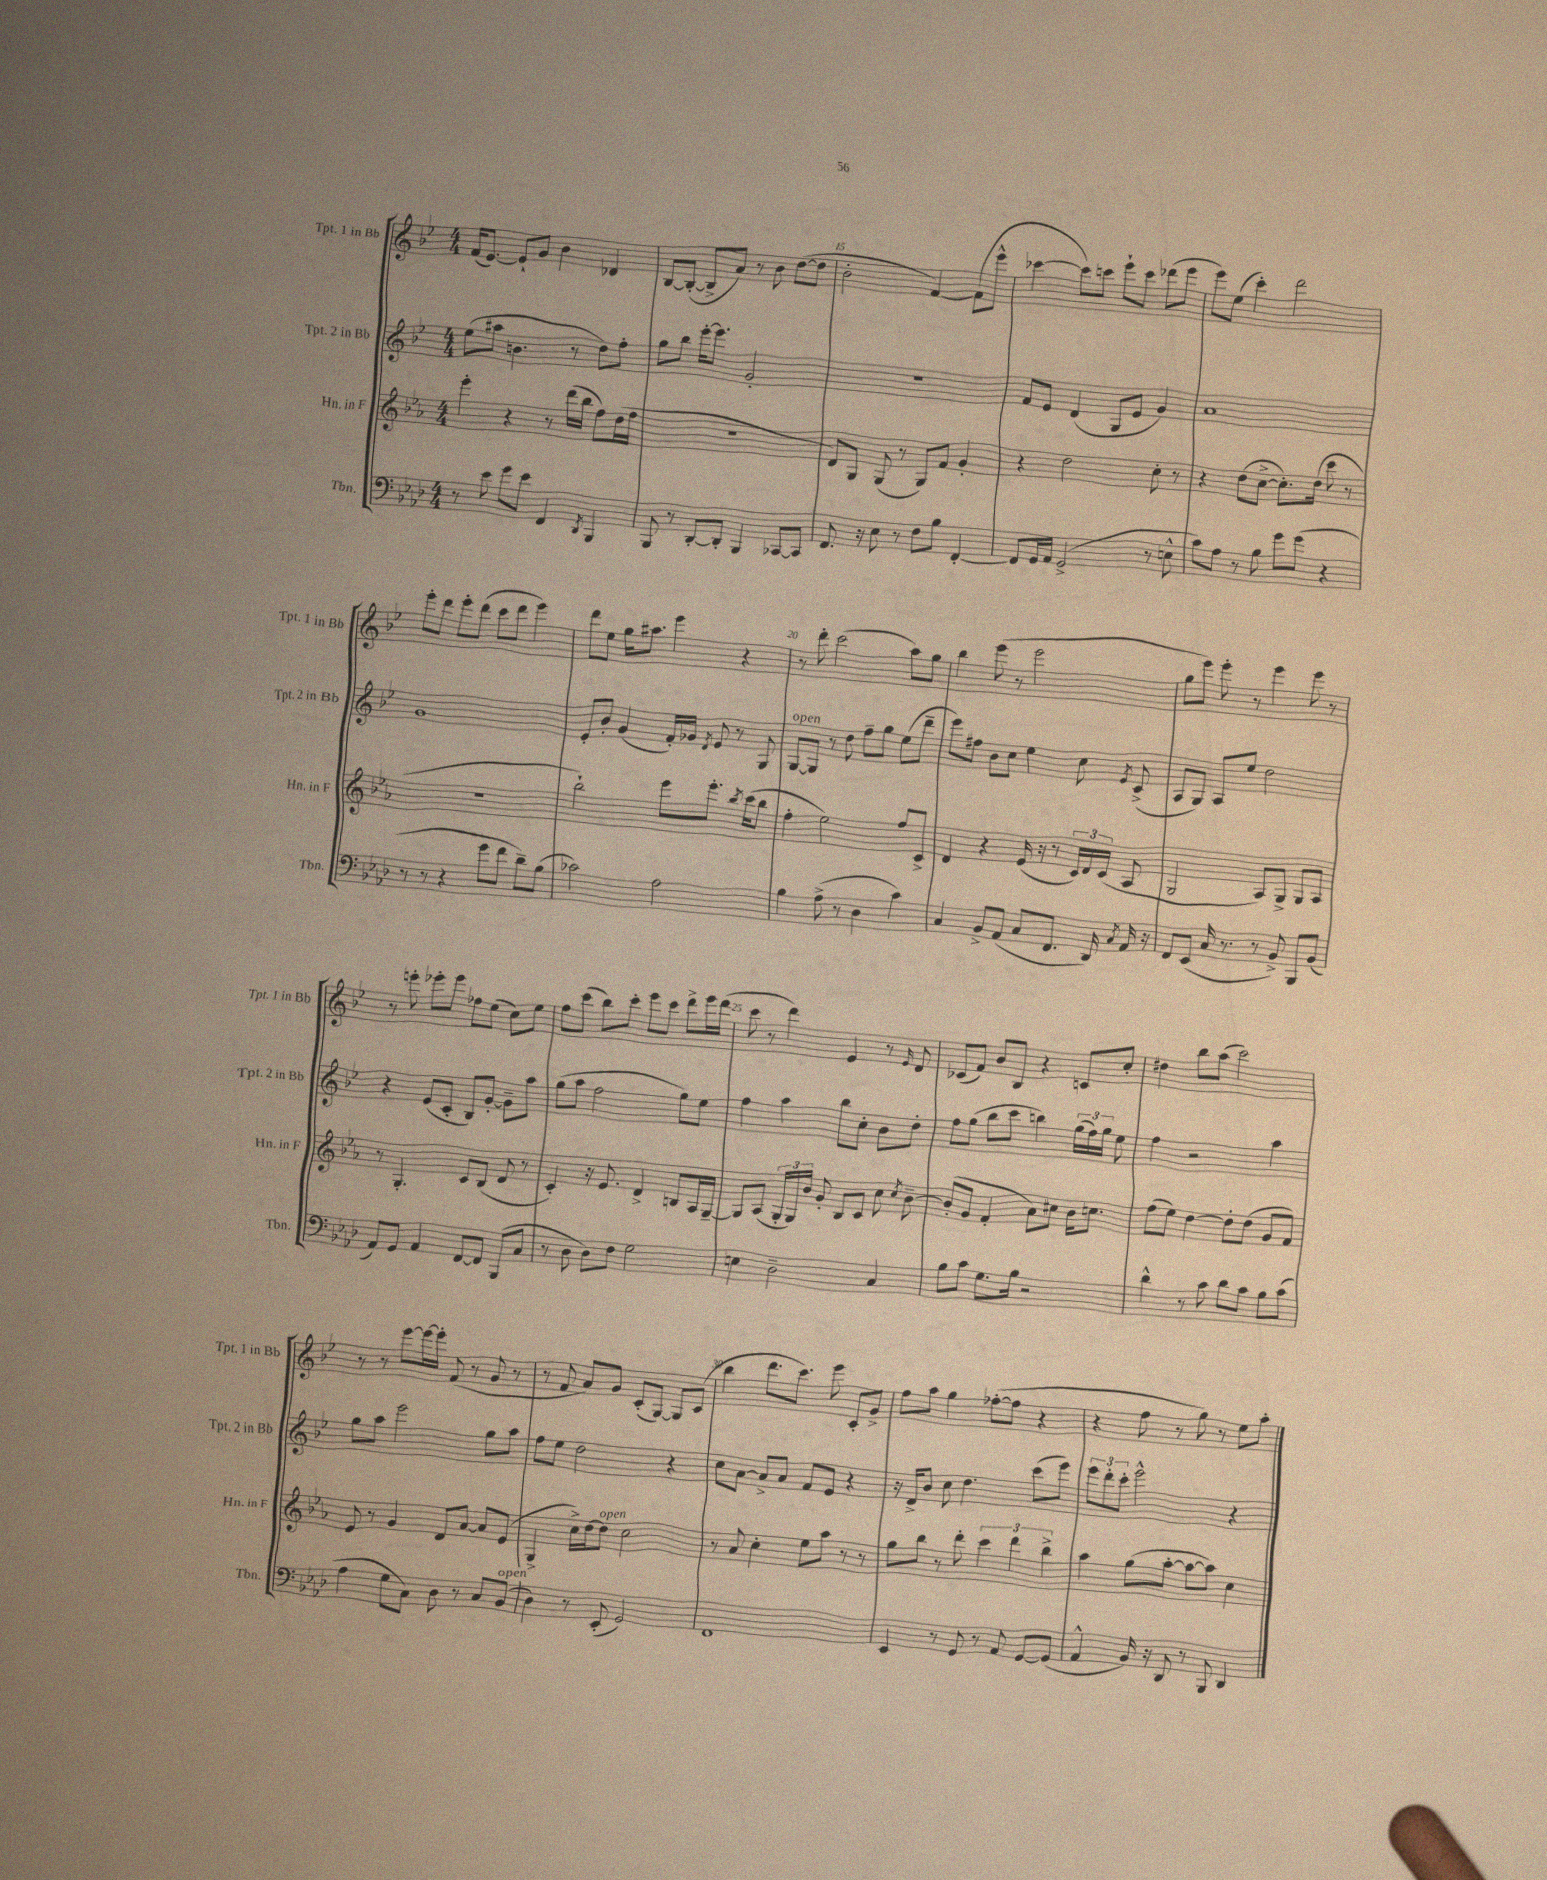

**kern	**kern	**kern	**kern
*staff4	*staff3	*staff2	*staff1
*clefF4	*clefG2	*clefG2	*clefG2
*k[b-e-a-d-]	*k[b-e-a-]	*k[b-e-]	*k[b-e-]
*M4/4	*M4/4	*M4/4	*M4/4
8r	4eee-'	(8ee-	(16f
.	.	.	[8.e-)
8e-	.	8aa#	.
8g	4r	4.b	8e-`]
8e-	.	.	8g
4FF	8r	.	4b-
.	(16ddd	8r	.
.	16bb-	.	.
8qDD-	.	.	.
4BBB-	8ff)	8dd)	4d-
.	(16dd	8ff'	.
.	16ff	.	.
=	=	=	=
8BBB-	1r	8gg	[8B-
8r	.	8bb-	(8B-'_
[8DD-'	.	[16eee-'	8B-^]
.	.	8.eee-]	.
8DD-']	.	.	8a)
4BBB-	.	2g'	8r
.	.	.	8b-
[8CC-	.	.	([8dd
8CC-]	.	.	8dd]
=	=	=	=
8.FF	8d)	1r	2b-'
.	8G	.	.
16r	.	.	.
8E-	(8G	.	.
8r	8r	.	.
8F	8G)	.	[4f)
8B-	8f	.	.
[4FF'	4g'	.	(8f]
.	.	.	8eee-^^
=	=	=	=
8FF]	4r	8f	[4ccc-
16GG	.	8e-	.
16AA-	.	.	.
(2GG^	2dd	(4d	8ccc-])
.	.	.	8ccc
.	.	8G	8eee-`
.	.	8e-	8ccc
8r	8cc'	4g)	(8ddd-
8E^^	8r	.	8eee-
=	=	=	=
8c)	4r	1a	8eee-)
8A-	.	.	(8ee-
8r	(8dd	.	4ccc')
8B-	[8cc^	.	.
8g	8.cc'])	.	2ddd
(8g	.	.	.
.	(16dd	.	.
4r	8ccc	.	.
.	8r	.	.
=	=	=	=
8r	1r	1g	8eee-'
8r	.	.	8ddd
4r	.	.	8eee-'
.	.	.	(8ddd
8g	.	.	8ccc
8f	.	.	8ddd
8d-~)	.	.	4eee-)
(8B-	.	.	.
=	=	=	=
2c-)	2bb-`)	8e-'	8ddd
.	.	8b-'	8ee-
.	.	(4g	16gg
.	.	.	8.aa#
2A-	8eee-	16f')	4eee-
.	.	16g-	.
.	.	8qd	.
.	8.eee-'	8e-	.
.	.	8r	4r
.	8qbb-	.	.
.	(16ccc	.	.
.	8bb-	8G	.
=	=	=	=
4B-	4ff'	[8G	8r
.	.	8G]	8ddd'
(8A-^	2ee-)	8r	(2ccc
8r	.	8dd	.
4D-	.	8ff~	.
.	.	8gg	.
4c)	8ff	(8ee-	8aa)
.	8c^	8ddd~	8gg
=	=	=	=
4C	4d	8eee-)	4bb-
.	.	8ff#	.
8BB-^	4r	8b-	(8eee-
(8AA-	.	8cc	8r
8C	(16e-	4ee-	2eee-
.	16r	.	.
8.FF	8r	.	.
.	24c)	8cc	.
.	24d	.	.
16DD-)	.	.	.
.	(24c	.	.
8qC	.	8qe-	.
16AA-	8A-	(8c^	.
16r	.	.	.
=	=	=	=
8FF	2G	8A	8gg
(8EE-	.	8G)	8eee-)
16C	.	8A	8eee-'
8.r	.	.	.
.	.	8ee-	8r
8r	8A-)	2dd	4eee-
8BB-^)	8G^	.	.
8BBB-	8G	.	8eee-
(8BB-	8A-	.	8r
=	=	=	=
8AA-)	8r	4r	8r
8GG	4.G'	.	8eee'
4AA-	.	(8e-	8eee-'
.	.	8c'	8eee-
[8FF	8c	8B-)	8ff-
8FF]	(8B-	[8g'	(8ee-
(8BBB-	8d	8g~]	8cc)
8C	8r	8aa	8ee-
=	=	=	=
8r	4c')	(8gg	8ff
8D-	.	8aa	(8ccc
8D-)	16r	2ff	8bb-)
.	8.e-	.	.
8F	.	.	8ccc'
2G	4d^	.	8eee-
.	.	.	8ccc
.	8B	8gg)	8ddd^
.	16A-	8ee-	16eee-
.	[16G~	.	(16ddd
=	=	=	=
4E	8G]	4ff	8ccc
.	(8A-	.	8r
2D-~	24G'	4aa	4ddd)
.	24G)	.	.
.	24b-	.	.
.	8g'	.	.
.	8B-	8bb-	4e-
.	8c	8cc'	.
4C	8cc	8b-	8r
.	8qcc	.	16qqe-
.	[8b-~	8dd'	8d
=	=	=	=
8B-	(8b-']	8ff	(8c-
8c	8g	(8gg	8f)
8.G	4f'	8bb-	8b-
.	.	8ccc	8B-
16B-	.	.	.
2r	8a-)	4bb)	4r
.	8cc#	.	.
.	16b-	(24gg	8c
.	.	24ff)	.
.	8.cc	.	.
.	.	24gg	.
.	.	8ee-	8cc'
=	=	=	=
4d-^^	(8ff	4ff	4dd#
.	8ee-)	.	.
8r	[4dd	2r	8bb-
8c	.	.	(8aa
8d-	8dd']	.	2ccc)
8c	(8dd	.	.
8B-	8g	4aa	.
(8c	8f)	.	.
=	=	=	=
4A-	8e-	8gg	8r
.	8r	8aa	8r
8G	4g	2eee-	[8eee-
8C)	.	.	16eee-_
.	.	.	16eee-']
8D-	8d	.	(8f
8r	[8a-	.	8r
8C	8a-]	8gg	8g
(8BB-	(8e-	8aa	8r
=	=	=	=
4D-)	4G^	8ff	8r
.	.	8ee-	8f
8r	16cc^)	2dd	8a)
.	[16dd	.	.
(8EE-'	8dd]	.	8g
2GG)	2cc	.	(8c'
.	.	.	[8G)
.	.	4r	8G]
.	.	.	(8c
=	=	=	=
1FF	8r	8cc	4bb-
.	8a-	[8a	.
.	4cc'	8a^]	8.ddd
.	.	8a	.
.	.	.	8.ccc)
.	8ee-	8f	.
.	8aa-	8e-	8eee-
.	8r	4r	8c'
.	8r	.	8g^
=	=	=	=
4EE-	8gg	16r	8ff
.	.	16d^	.
.	8bb-	8b-	8aa
8r	8r	8cc	4gg
8GG	8ddd'	4.dd	.
8r	6ccc	.	([8ff-'
8AA-	.	.	8ff-]
.	6ddd	.	.
[8GG	.	(8ccc	4r
.	6bb-^	.	.
(8GG]	.	8eee-)	.
=	=	=	=
4AA-^^	4aa-	12eee-	4r
.	.	12ddd'	.
.	.	12ccc'	.
16BB-)	(8gg	2eee-^^	8ff
16r	.	.	.
8DD-	[8aa-'	.	8r
8r	8aa-_	.	8gg)
8BBB-	8aa-])	.	8r
4DD-	4cc	4r	8ee-
.	.	.	8aa'
==	==	==	==
*-	*-	*-	*-
